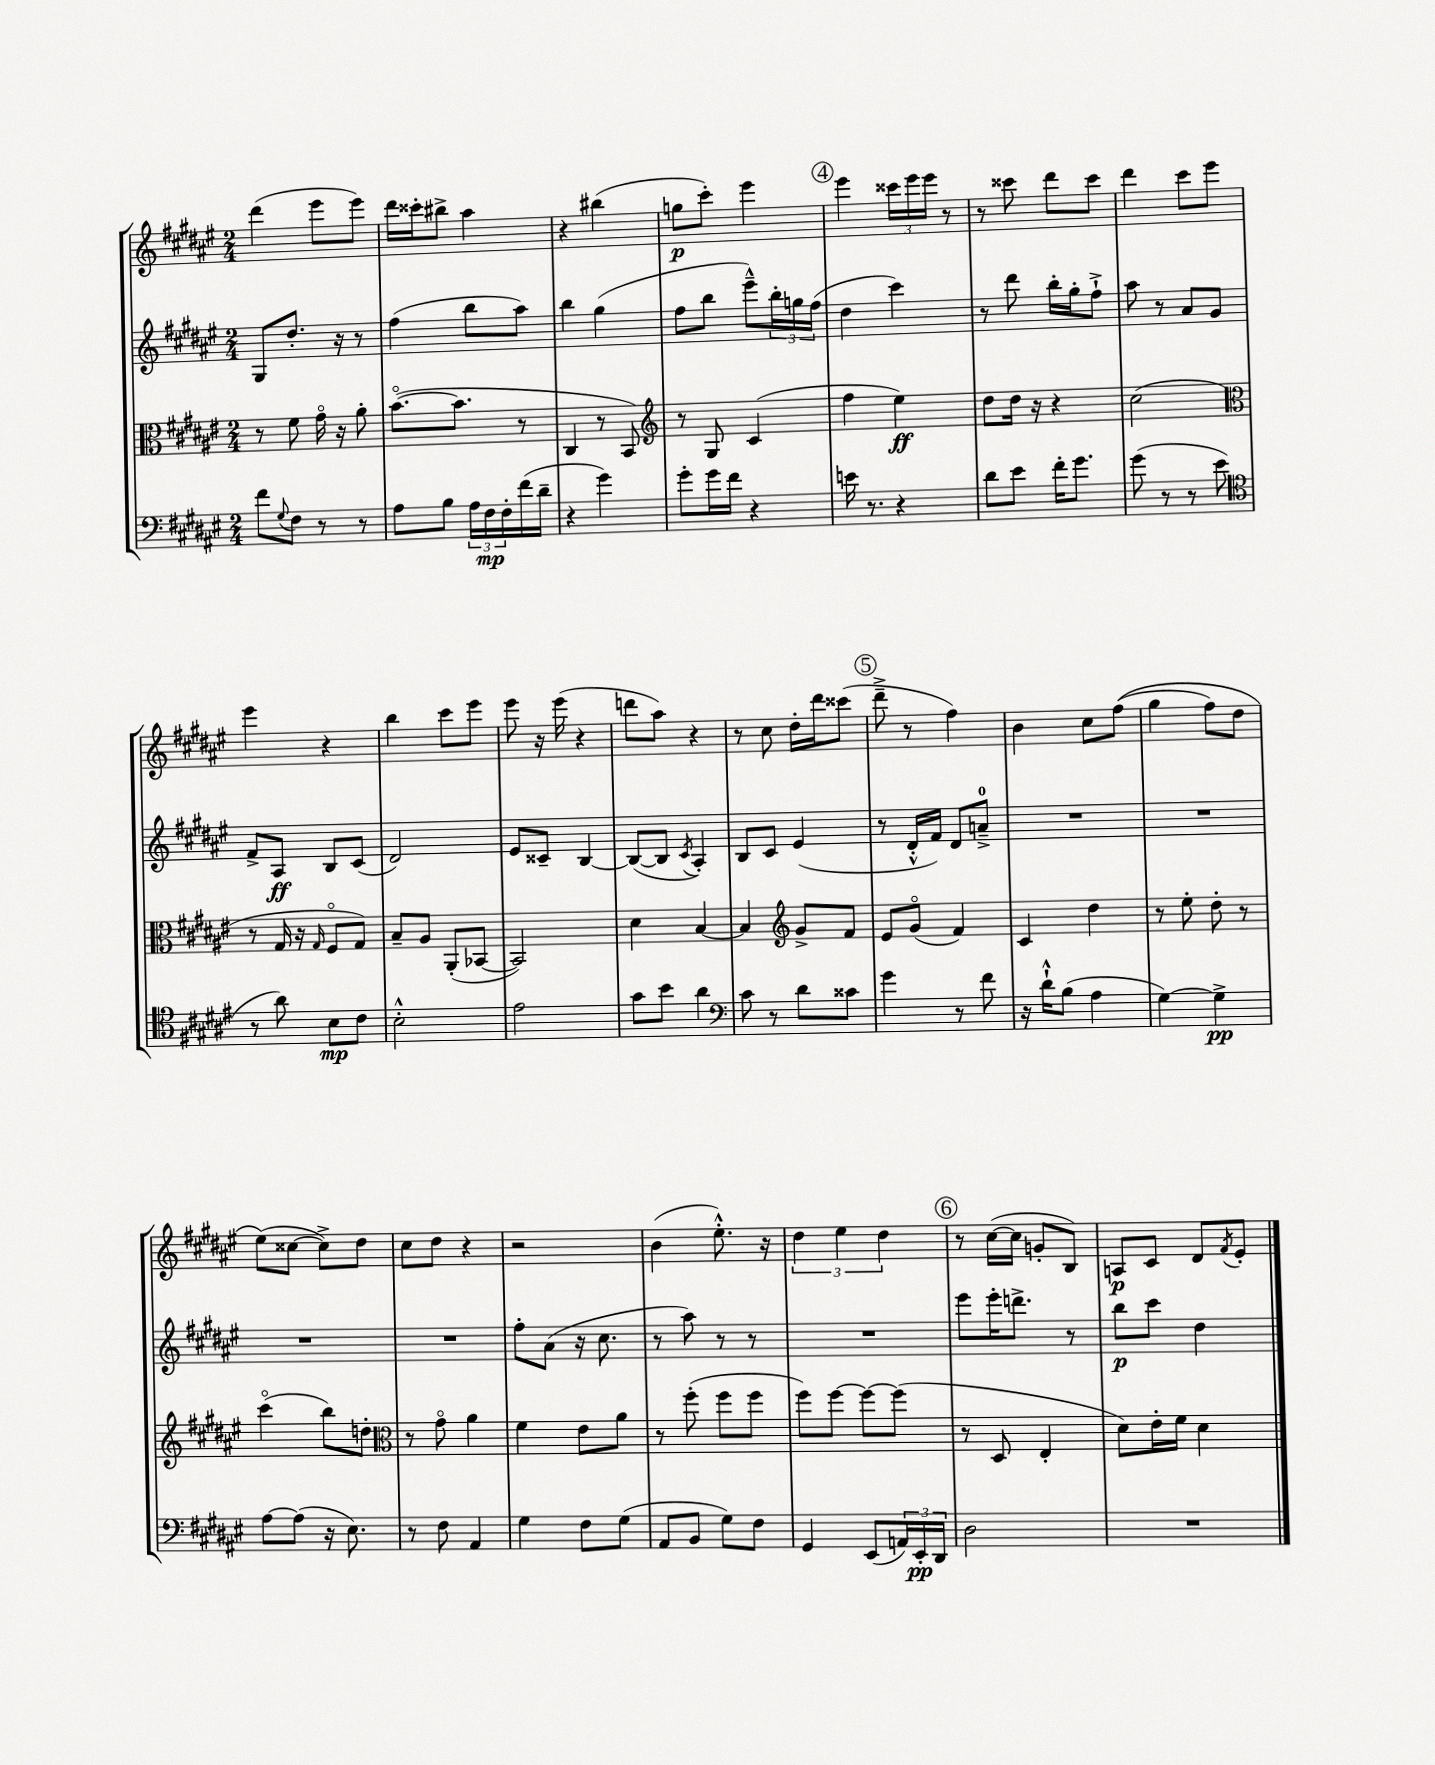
<<
\new StaffGroup <<
\new Staff = "s0" {
    \clef treble \key fis \major \numericTimeSignature \time 2/4
    dis'''4( eis'''8 eis'''8) |
    dis'''16 cisis'''16-. bis''8-> ais''4 |
    r4 bis''4( |
    g''8\p cis'''8-.) eis'''4 |
    \mark \markup { \circle "4" } eis'''4 \tuplet 3/2 { cisis'''16 eis'''16 eis'''16 } r8 |
    r8 cisis'''8 dis'''8 cisis'''8 |
    dis'''4 cis'''8 eis'''8 |
    eis'''4 r4 |
    b''4 cis'''8 eis'''8 |
    eis'''8 r16 eis'''16( r4 |
    d'''8 ais''8) r4 |
    r8 cis''8 dis''16-. dis'''16 cisis'''8( |
    \mark \markup { \circle "5" } dis'''8---> r8 fis''4) |
    b'4 cis''8 fis''8(\( |
    gis''4 fis''8) dis''8 |
    eis''8(\) cisis''8~ cisis''8->) dis''8 |
    cis''8 dis''8 r4 |
    r2 |
    b'4( eis''8.-.-^) r16 |
    \tuplet 3/2 { dis''4 eis''4 dis''4 } |
    \mark \markup { \circle "6" } r8 cis''16~( cis''16 g'8-. b8) |
    a8\p cis'8 dis'8 \acciaccatura { fis'8 } eis'8-. \bar "|." |
}
\new Staff = "s1" {
    \clef treble \key fis \major \numericTimeSignature \time 2/4
    gis8 dis''8.-. r16 r8 |
    fis''4( b''8 ais''8) |
    b''4 gis''4( |
    fis''8 b''8 eis'''8---^) \tuplet 3/2 { b''16-. g''16 fis''16( } |
    \mark \markup { \circle "4" } dis''4 cis'''4) |
    r8 dis'''8 b''16-. gis''16-. fis''8-!-> |
    ais''8 r8 ais'8 gis'8 |
    fis'8-> ais8\ff b8 cis'8( |
    dis'2) |
    eis'8 cisis'8-- b4~ |
    b8~( b8 \acciaccatura { cis'8 } ais4-.) |
    b8 cis'8 eis'4( |
    \mark \markup { \circle "5" } r8 dis'16-.-^ fis'16) dis'8 a'8-0---> |
    R2 |
    R2 |
    R2 |
    R2 |
    fis''8-. ais'8( r16 cis''8. |
    r8 ais''8) r8 r8 |
    R2 |
    \mark \markup { \circle "6" } eis'''8 eis'''16-. d'''8.-> r8 |
    b''8\p cis'''8 dis''4 \bar "|." |
}
\new Staff = "s2" {
    \clef alto \key fis \major \numericTimeSignature \time 2/4
    r8 fis'8 gis'16\flageolet r16 ais'8-. |
    b'8.~\flageolet( b'8. r8 |
    cis4 r8 b,8) |
    \clef treble r8 gis8 cis'4( |
    \mark \markup { \circle "4" } fis''4 eis''4\ff) |
    dis''8 dis''16 r16 r4 |
    cis''2( |
    \clef alto r8 gis16 r16 \grace { gis16 } fis8\flageolet gis8) |
    b8-- ais8 ais,8-.( bes,8~ |
    bes,2) |
    dis'4 b4~ |
    b4 \clef treble gis'8-> fis'8 |
    \mark \markup { \circle "5" } eis'8 gis'8\flageolet( fis'4) |
    cis'4 dis''4 |
    r8 eis''8-. dis''8-. r8 |
    cis'''4\flageolet( b''8) d''8-. |
    \clef alto r8 gis'8\flageolet ais'4 |
    fis'4 eis'8 ais'8 |
    r8 fis''8-.( fis''8 fis''8 |
    fis''8) fis''8~ fis''8~ fis''8( |
    \mark \markup { \circle "6" } r8 dis8 eis4-. |
    dis'8) eis'16-. fis'16 dis'4 \bar "|." |
}
\new Staff = "s3" {
    \clef bass \key fis \major \numericTimeSignature \time 2/4
    fis'8 \appoggiatura { gis8 } fis8 r8 r8 |
    ais8 b8 \tuplet 3/2 { ais16 fis16\mp fis16-. } fis'16( dis'16-- |
    r4 gis'4) |
    gis'8-. gis'16 fis'16 r4 |
    \mark \markup { \circle "4" } e'16 r8. r4 |
    dis'8 eis'8 fis'16-. gis'8. |
    gis'8( r8 r8 eis'8 |
    \clef tenor r8 ais'8) b8\mp cis'8 |
    b2-.-^ |
    eis'2 |
    gis'8 b'8 ais'4 |
    \clef bass cis'8 r8 dis'8 cisis'8 |
    \mark \markup { \circle "5" } gis'4 r8 fis'8 |
    r16 dis'16-!-^ b8( ais4 |
    gis4~) gis4->\pp |
    ais8~ ais8( r16 eis8.) |
    r8 fis8 ais,4 |
    gis4 fis8 gis8( |
    ais,8 b,8 gis8) fis8 |
    gis,4 eis,8( \tuplet 3/2 { a,16) eis,16-.\pp dis,16 } |
    \mark \markup { \circle "6" } dis2 |
    R2 \bar "|." |
}
>>
>>
\layout { \context { \Score \remove "Bar_number_engraver" } }
